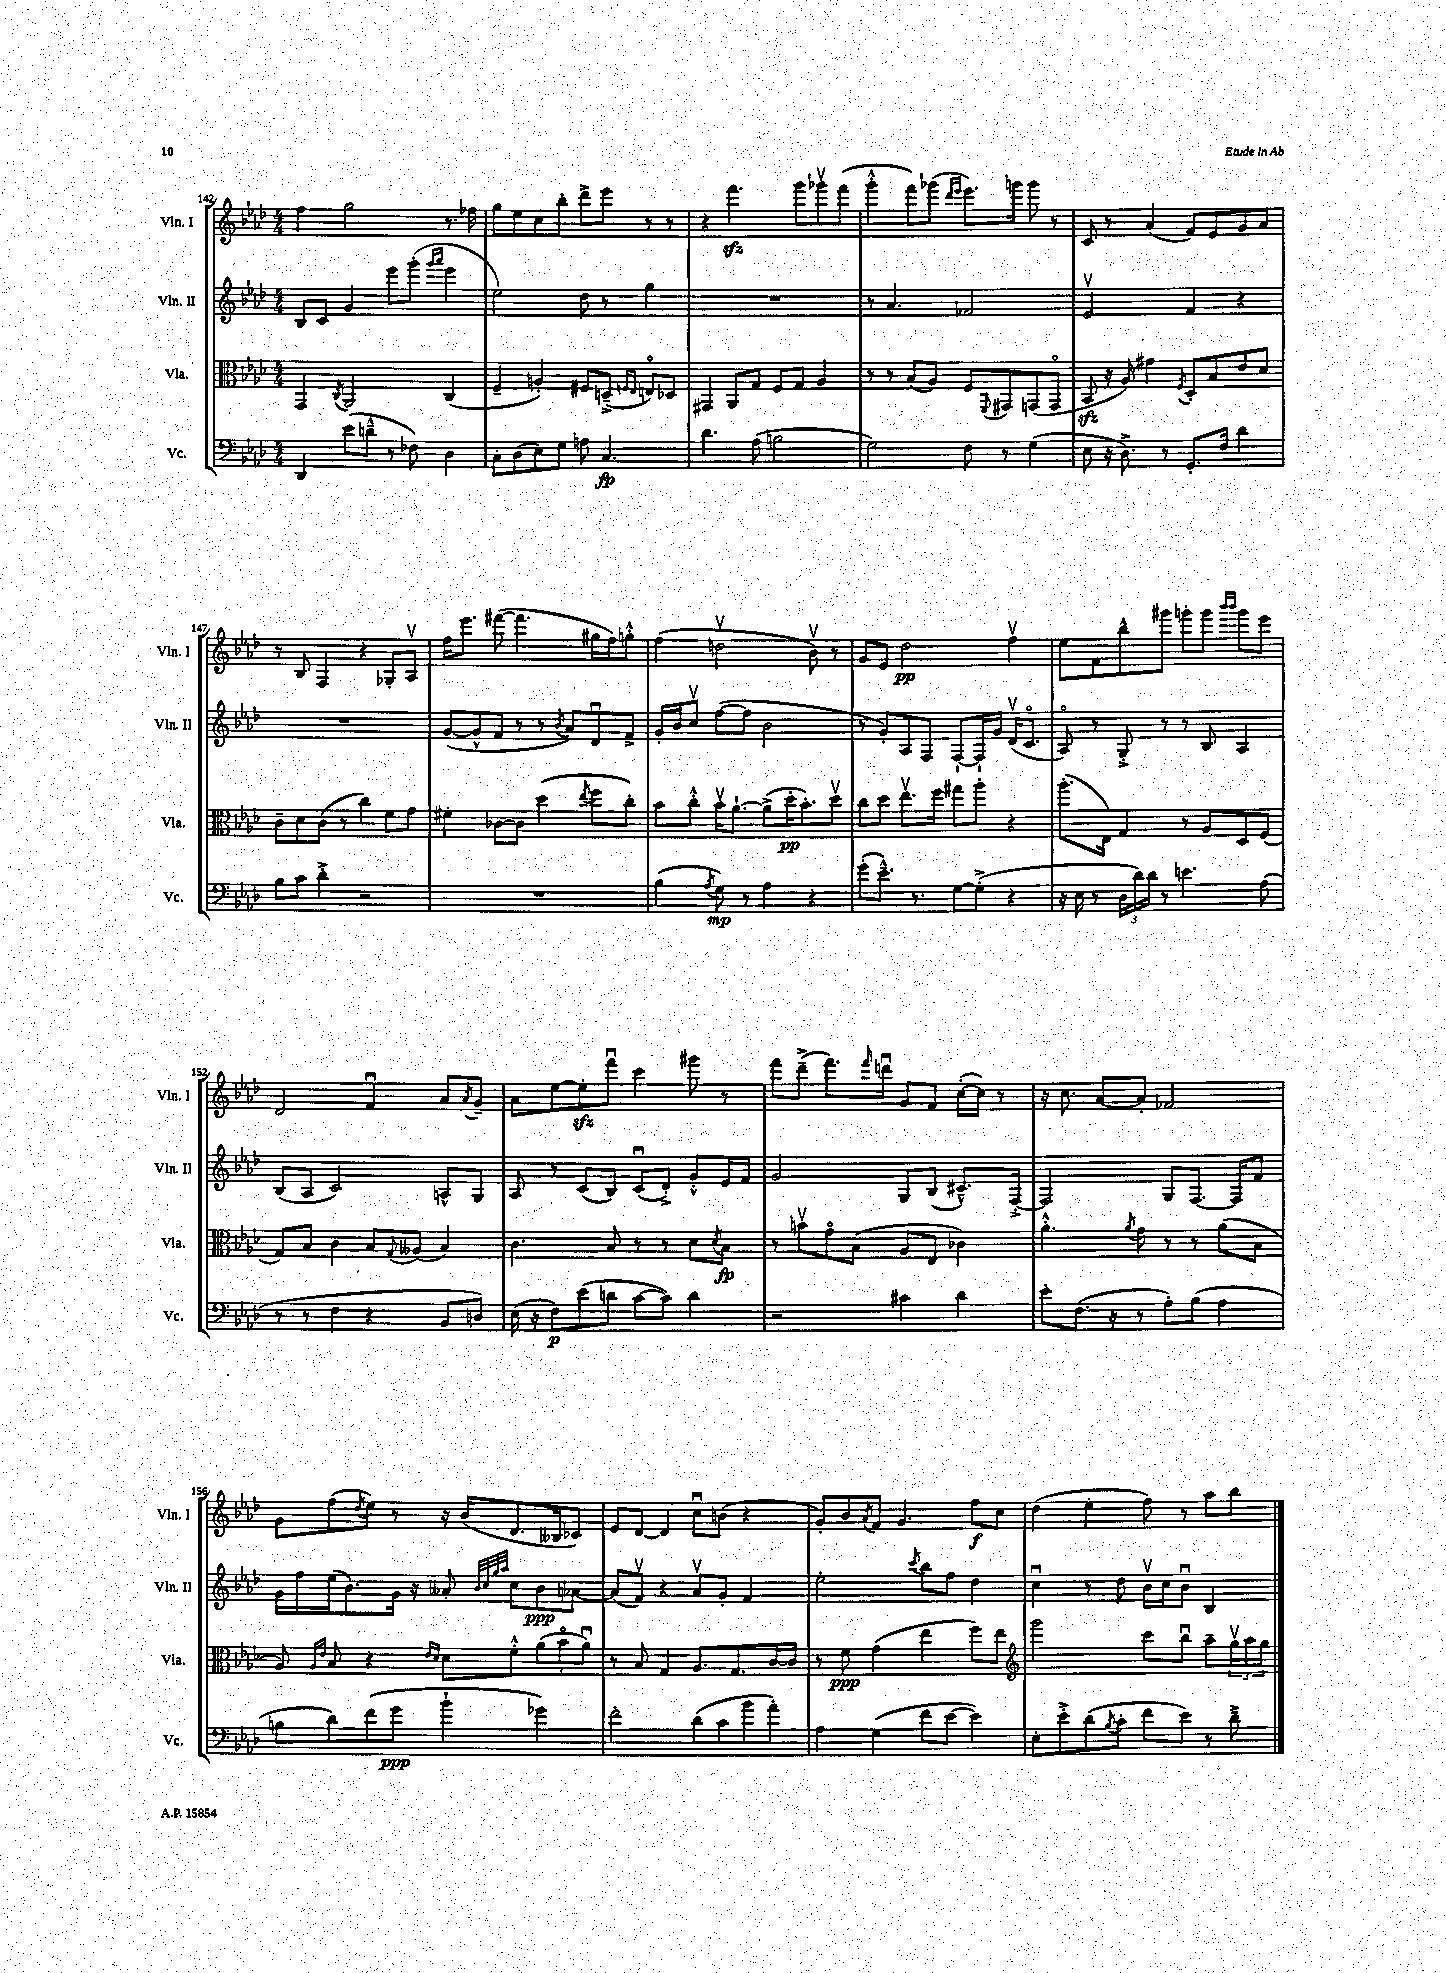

**kern	**kern	**kern	**kern
*staff4	*staff3	*staff2	*staff1
*clefF4	*clefC3	*clefG2	*clefG2
*k[b-e-a-d-]	*k[b-e-a-d-]	*k[b-e-a-d-]	*k[b-e-a-d-]
*M4/4	*M4/4	*M4/4	*M4/4
4DD-/	4GG/	8B-/L	4ff\
.	.	8c/J	.
.	8qC/	.	.
(8e-\L	2AA-/	4g/	2gg\
8d~^^\J	.	.	.
8r	.	8eee-\L	.
8F-\)	.	(8ggg'\J	.
.	.	16qqggg/LL	.
.	.	16qqaaa-/JJ	.
4D-\	(4C/	4eee-\	8.r
.	.	.	16ff-\
=	=	=	=
8C'\L	4F~/	2ee-\)	8gg\L
(8D-\	.	.	8ee-\
8E-\)	4A'/)	.	8cc\
8G\J	.	.	8bb-'\J
8A\	8F#/L	8dd-\	8ddd-^\L
4.C/	(8D~^/J	8r	8eee-\J
.	16qqF/LL	.	.
.	16qqE-/JJ	.	.
.	8Eo/L)	4gg\	8r
.	8D-/J	.	8r
=	=	=	=
4.d-\	4GG#/	1r	4r
.	8AA-/L	.	4.fff\
(8A-\	8G/J	.	.
2B\	8F/L	.	.
.	8G/J	.	8ggg\L
.	4A-/	.	8ggg-v\
.	.	.	(8fff\J
=	=	=	=
2G\)	8r	8r	4ggg'^^\
.	8r	4.a-/	.
.	(8B-/L	.	8fff\L)
.	8A-/J)	.	(8ggg-\J
.	.	.	16qqddd-/LL
.	.	.	16qqeee-/JJ
8F\	8F/L	2f-/	8.eee-\L)
.	8qqFF/	.	.
8r	8GG#/	.	.
.	.	.	16ggg\Jk
(4G\	(8GG/	.	8ggg\
.	8GGo/J	.	8r
=	=	=	=
8E-\	8BB-/	2e-v/	8c/
16r	16r	.	8r
8.D-^\)	16A-/)	.	.
.	4g#\	.	(4a-/
8r	.	.	.
.	8qF/	.	.
8.GG'/L	8D-'/L	4f/	8f/L)
.	8B-/	.	8e-/
16F/Jk	.	.	.
4d-\	8e-/	4r	8g/
.	8d-/J	.	8a-/J
=	=	=	=
8B-\L	8c~\L	1r	8r
8c\J	8d-\	.	8B-/
4d-'^\	(8c\J	.	4F/
.	8r	.	.
2r	4cc\)	.	4r
.	8f\L	.	8G-'/L
.	8g\J	.	8A-v/J
=	=	=	=
1r	4f#'\	([8g/L	16ff\LK
.	.	.	8.eee-\J
.	.	8g^^/]	.
.	[8c-\L	8f/J	([8fff#\
.	8c-\]J	8r	4.fff#\]
.	(4dd-\	8r	.
.	.	8qb-/	.
.	.	8a-/L)	.
.	8qee-/	.	.
.	8ff\L	8d-u/	16gg#\LL
.	.	.	16ff\J)
.	8cc'\J)	8f^/J	8gg'^^\J
=	=	=	=
(4B-\	8b-\L	16g'/LL	(4ff\
.	.	16b-/J	.
.	8cc'^^\J	8ccv/J	.
8qA-/	.	.	.
8G\)	16b-v\LK	([8ff\L	2ddv\
.	[8.a-`\J	.	.
8r	.	8ff\]J	.
4A-\	(8a-^\]L	2b-\	.
.	16dd-'\K	.	.
.	8.b-'\)	.	.
4r	.	.	8b-v\)
.	8dd-v\J	.	8r
=	=	=	=
(8g'\L	8cc\L	8r	8g/L
8.e-~^^\J)	8dd-\J	8g'/L)	8e-/J
.	8.ee-v\L	8A-/	2dd-\
8.r	.	.	.
.	.	8F/J	.
.	16ff\Jk	.	.
[8G\L	8gg#\L	[8F`/L	.
(8G'^\]J	8aa-'\J	16F`/]L	.
.	.	16g/JJ	.
4r	4r	(16d-v/LK	4ffv\
.	.	8.co/J	.
=	=	=	=
16r	(8.aa-'\L	8A-o/)	8ee-\L
16E-\	.	.	.
8r	.	8r	8f\
.	16E-\Jk)	.	.
24D-\LL	4G/	8G'^/	8bb-^^\
24d-\)	.	.	.
24d-\JJ	.	.	.
8r	.	8r	8ggg#\J
4.e\	8r	8r	8ggg'\L
.	8A-/L	8B-/	8ggg\J
.	.	.	16qqbbb-/LL
.	.	.	16qqbbb-/JJ
.	8D-/	4A-/	8ggg\L
(8A-\	(8F/J	.	8eee-\J
=	=	=	=
8r	8G/L)	(8B-/L	2d-/
8r	8B-/J	8A-/J	.
4F\	4c\	2c/)	.
4r	8B-/L	.	4fu/
.	8qqG/	.	.
.	(8A--/J	.	.
8BB-/L	4B-/)	8A^^/L	8a-/L
.	.	.	8qa-/
8D/J)	.	8G/J	8g~/J
=	=	=	=
(16E-\	4.c\	8A-/	8a-\L
16r	.	.	.
8F\L)	.	8r	[8ee-\
(8e-\	.	(8c/L	8ee-'\]
8d\J	8B-/	8B-/J)	8fffu\J
[8c\L	8r	(8cu/L	4ccc\
8c\]J)	8r	8d-'^/J)	.
4d\	8d-\L	8g'^^/L	8ggg#\
.	8qd-/	.	.
.	8B-\J	16e-/L	8r
.	.	16f/JJ	.
=	=	=	=
2r	8r	2g/	8fff\L
.	8bv\L	.	(8ddd-~^\J
.	8go\	.	8.fff\L)
.	(8B-\J	.	.
.	.	.	16qqfff/
.	.	.	16dddu\Jk
4c#\	8A-/L	8G/L	8g/L
.	8E-/J	(8B-/J	8f/J
4d-\	4c-\)	8.c#~^^/L)	([16cc'\LL
.	.	.	16cc\]JJ)
.	.	.	8r
.	.	[16F'^/Jk	.
=	=	=	=
8e-'\L	4.a-'^^\	2F/]	16r
.	.	.	8.cc\
(8.F\J	.	.	.
.	.	.	[8a-/L
16r	.	.	.
.	8qa-/	.	.
8r	8g\	.	8a-'/]J
8A-'\L)	8r	8G/L	2f-/
(8B-\J	8r	[8.F/J	.
4A-\	(8a-\L	.	.
.	.	16F/]LK	.
.	8B-\J	8f/J	.
=	=	=	=
8B\L	8A-/)	16g\LL	8g\L
.	.	16ff\	.
.	16qqA-/LL	.	.
.	16qqe-/JJ	.	.
8d-\)	8B-/	(16ee-\J	(8ff\
.	.	8.b-\)	.
.	.	.	8qdd-/
(8f\	4r	.	8ee-\J)
8g\J	.	16g\Jk	8r
.	.	16r	.
.	16qqe-/LL	.	.
.	16qqd-/JJ	.	.
4b-`\	8d-\L	8a--'/	16r
.	.	.	(16b-/LK
.	.	32qqb-/LLL	.
.	.	32qqcc/	.
.	.	32qqgg/	.
.	.	32qqaa-/JJJ	.
.	8f'^^\J	8cc\L	8.d-/
4g-\)	(12a-\L	8b-\	.
.	.	.	16B--/k
.	12b-o\	.	.
.	.	[8a-\J	8c-/J)
.	12a-u\J)	.	.
=	=	=	=
2f'\	8r	(8a-/]L	8e-/L
.	8B-/	8fv/J)	[8d-/J
.	4G/	4r	4d-/]
(8d-\L	8.A-/L	8a-v/L	8ccu\L
8c\	.	8g'/J	(8b\J
.	8.G/	.	.
8b-\	.	4f/	4r
8a-'\J)	[16c/L	.	.
.	16c/]JJ	.	.
=	=	=	=
4A-\	8r	2ee-'\	8g'/L)
.	8f\	.	8b-/
.	.	.	8qa-/
(4G\	(4g\	.	8f/J
.	.	.	4.g/
.	.	8qccc/	.
8f\L	4ee-\	8bb-\L	.
[8e-\J	.	8ff\J	.
4e-\])	8ff\L)	4dd-\	8ff\L
.	8ee-\J	.	8cc\J
=	=	=	=
*	*clefG2	*	*
8E-'\L	2ggg\	4ccu\	(4dd-\
8e-'^\	.	.	.
(8d-\	.	8r	4ee-'\
8qB-/	.	.	.
8c'\J	.	8dd-\	.
8f\L	8ccc\L	16b-v\LL	8ff\)
.	.	16cc\J	.
8e-\J)	8bb-u\J	8b-u\J	8r
8r	8aa-~\L	4B-/	8aa-\L
8d-~^\	24ggv\L	.	8bb-\J
.	24aa-\	.	.
.	24gg\JJ	.	.
==	==	==	==
*-	*-	*-	*-
